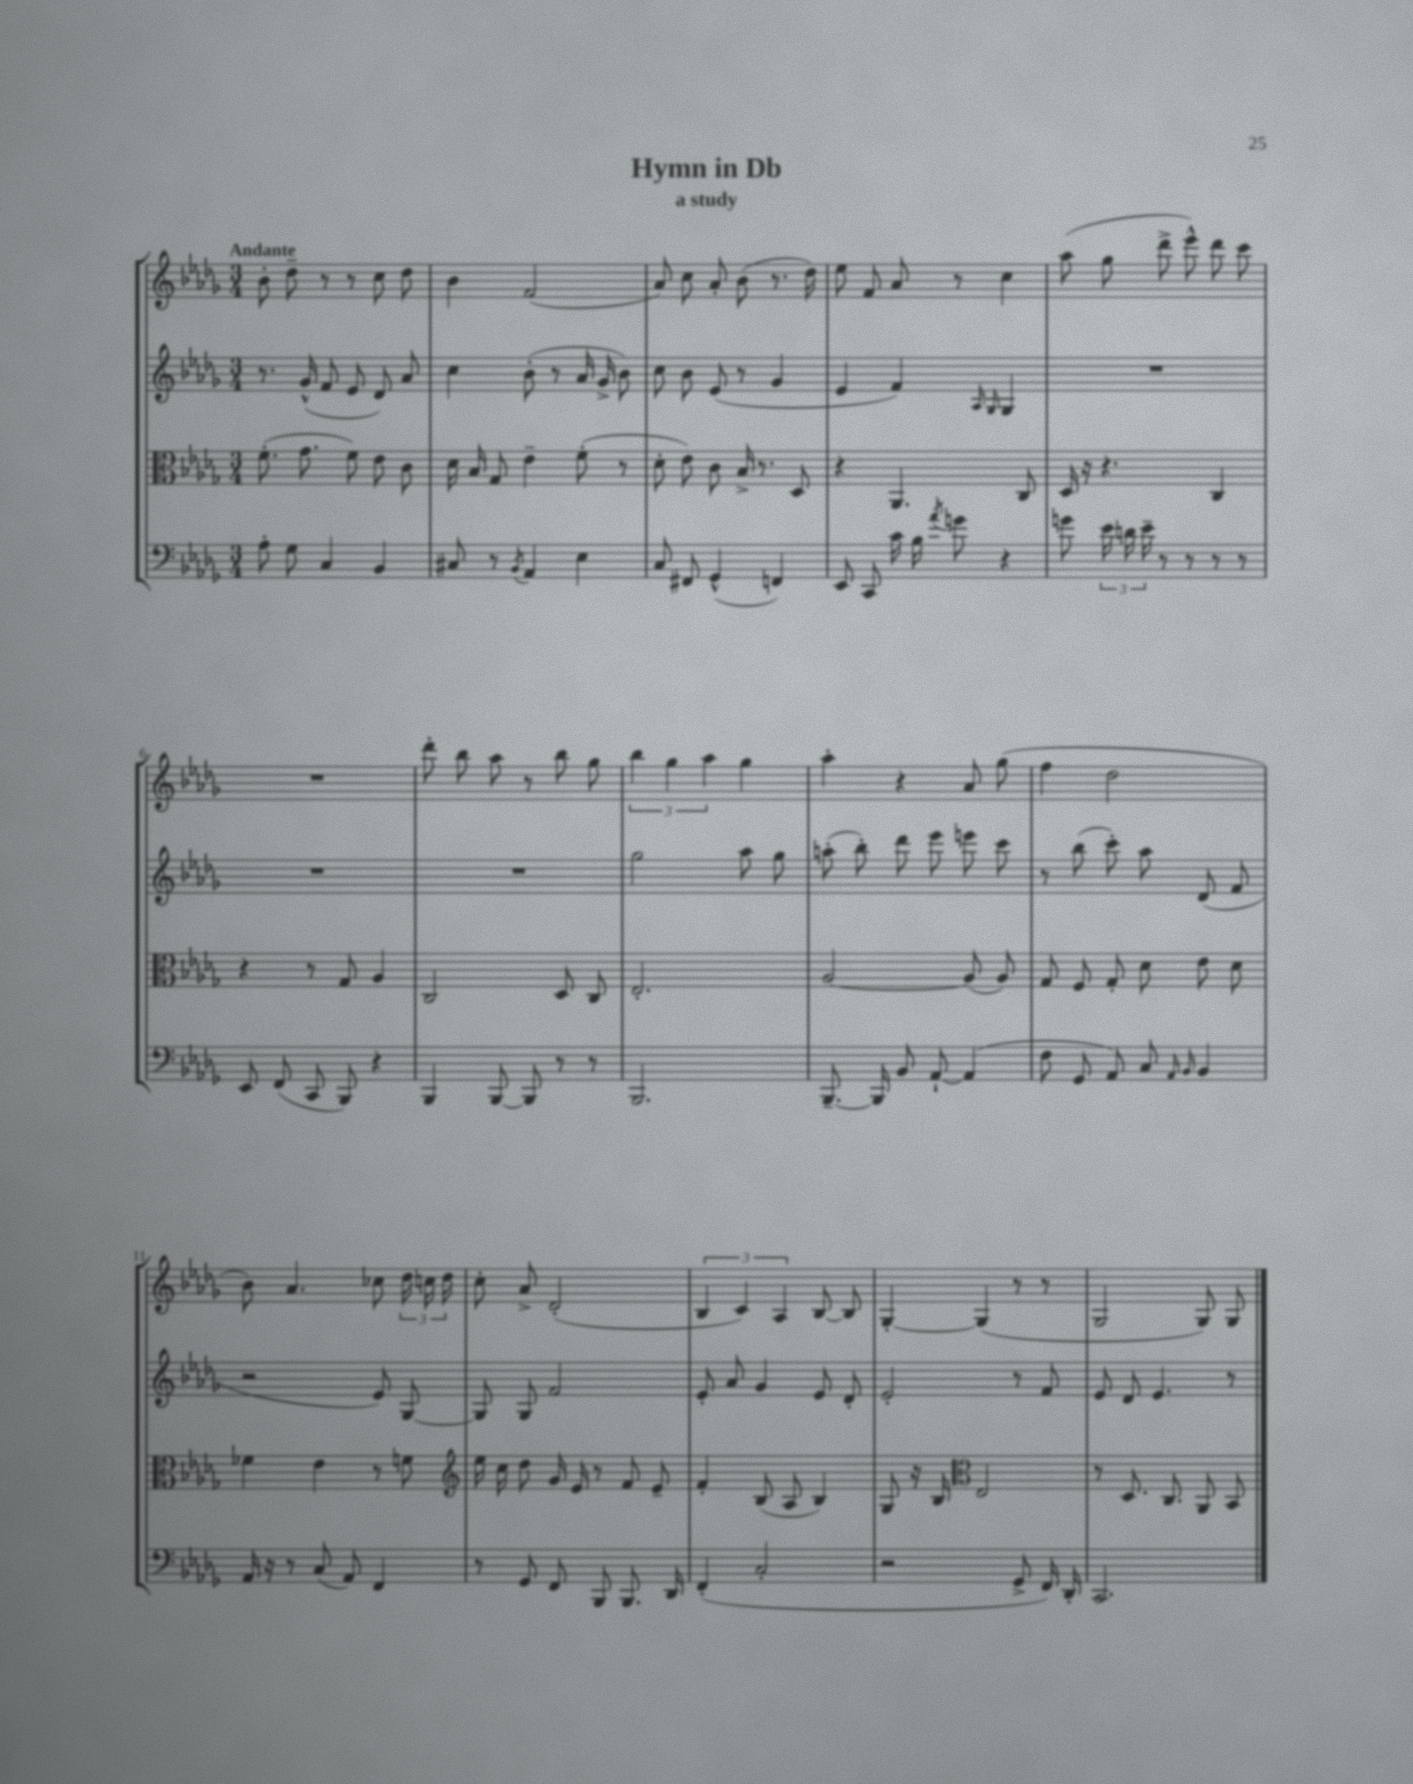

**kern	**kern	**kern	**kern
*staff4	*staff3	*staff2	*staff1
*clefF4	*clefC3	*clefG2	*clefG2
*k[b-e-a-d-g-]	*k[b-e-a-d-g-]	*k[b-e-a-d-g-]	*k[b-e-a-d-g-]
*M3/4	*M3/4	*M3/4	*M3/4
8A-'\	(8.f'\	8.r	8b-'\
8G-\	.	.	8dd-~\
.	8.g-\	(16g-^^/	.
4C/	.	8f/	8r
.	8f\)	8e-/	8r
4BB-/	8e-\	8d-/)	8cc\
.	8c\	8a-/	8dd-\
=	=	=	=
8C#/	16d-\	4cc\	4b-\
.	16B-/	.	.
8r	8G-/	.	.
8qBB-/	.	.	.
4AA-/	4e-~\	(8b-'\	(2f/
.	.	8r	.
4E-\	(8f'\	16a-/	.
.	.	16g-^/	.
.	8r	8b-\)	.
=	=	=	=
8C/	8d-'\	8cc\	8a-/)
8FF#/	8e-\)	8b-\	8cc\
(4GG-^^/	8c\	(8e-/	8a-'/
.	16B-^/	8r	(8b-\
.	8.r	.	.
4FF/)	.	4g-/	8.r
.	8D-/	.	.
.	.	.	16dd-\)
=	=	=	=
8EE-/	4r	4e-/	8ee-\
8CC/	.	.	8f/
16c\	4.AA-/	4f/)	8a-/
16B-\	.	.	.
8qa-/	.	.	.
8g\	.	.	8r
.	.	16qqA-/	.
.	.	16qqG-/	.
4r	.	4G-/	4cc\
.	8C/	.	.
=	=	=	=
8g\	16D-/	2.r	(8aa-\
.	16r	.	.
24e-\	4.r	.	8gg-\
24d\	.	.	.
24e-~\	.	.	.
8r	.	.	8ddd-^\
8r	.	.	8eee-^^\)
8r	4C/	.	8ddd-\
8r	.	.	8ccc\
=	=	=	=
8EE-/	4r	2.r	2.r
(8FF/	.	.	.
8CC/	8r	.	.
8BBB-/)	8G-/	.	.
4r	4A-/	.	.
=	=	=	=
4BBB-/	2C/	2.r	8ddd-'\
.	.	.	8bb-\
[8BBB-/	.	.	8aa-\
8BBB-/]	.	.	8r
8r	8D-/	.	8bb-\
8r	8C/	.	8gg-\
=	=	=	=
2.BBB-/	2.E-'/	2gg-\	6bb-\
.	.	.	6gg-\
.	.	.	6aa-\
.	.	8aa-\	4gg-\
.	.	8gg-\	.
=	=	=	=
[8.BBB-~/	[2A-/	(8aa'\	4aa-'\
.	.	8bb-'\)	.
16BBB-/]	.	.	.
8BB-/	.	8ddd-\	4r
[8AA-`/	.	8eee-\	.
(4AA-/]	(8A-/]	8eee\	8a-/
.	8A-/)	8ccc\	(8gg-\
=	=	=	=
8F\	8G-/	8r	4ff\
8GG-/	8F/	(8bb-\	.
8AA-/)	8G-'/	8ccc'\)	2dd-\
8C/	8d-\	8aa-\	.
16qqAA-/	.	.	.
16qqBB-/	.	.	.
4BB-/	8e-\	(8d-/	.
.	8d-\	8f/	.
=	=	=	=
16AA-/	4f-\	2r	8b-\)
16r	.	.	.
8r	.	.	4.a-/
(8C/	4e-\	.	.
8AA-/)	.	.	.
4FF/	8r	8e-/)	8cc-\
.	8f\	[8G-/	24dd-\
.	.	.	24cc\
.	.	.	24dd-\
=	=	=	=
*	*clefG2	*	*
8r	16ee-\	8G-/]	8cc'\
.	16cc\	.	.
8GG-/	8dd-\	8G-/	8a-^/
8FF/	16g-/	2f/	(2d-'/
.	16e-/	.	.
8BBB-/	8r	.	.
8.BBB-/	8f/	.	.
.	8e-~/	.	.
16DD-/	.	.	.
=	=	=	=
(4FF'/	4f'/	8e-'/	6B-/
.	.	8a-/	.
.	.	.	6c/)
2C'/	(8B-/	4g-/	.
.	.	.	6A-/
.	8A-/	.	.
.	4B-/)	8e-/	[8B-/
.	.	8d-'/	8B-/]
=	=	=	=
2r	8G-/	2e-'/	[4G-'/
.	16r	.	.
.	16B-/	.	.
*	*clefC3	*	*
.	2E-/	.	(4G-/]
8GG-^/	.	8r	8r
16FF/)	.	8f/	8r
16DD-'/	.	.	.
=	=	=	=
2.CC/	8r	8e-/	2G-/
.	8.D-/	8d-/	.
.	.	4.e-/	.
.	8.C/	.	.
.	8AA-/	.	8G-/)
.	8BB-/	8r	8G-/
==	==	==	==
*-	*-	*-	*-
